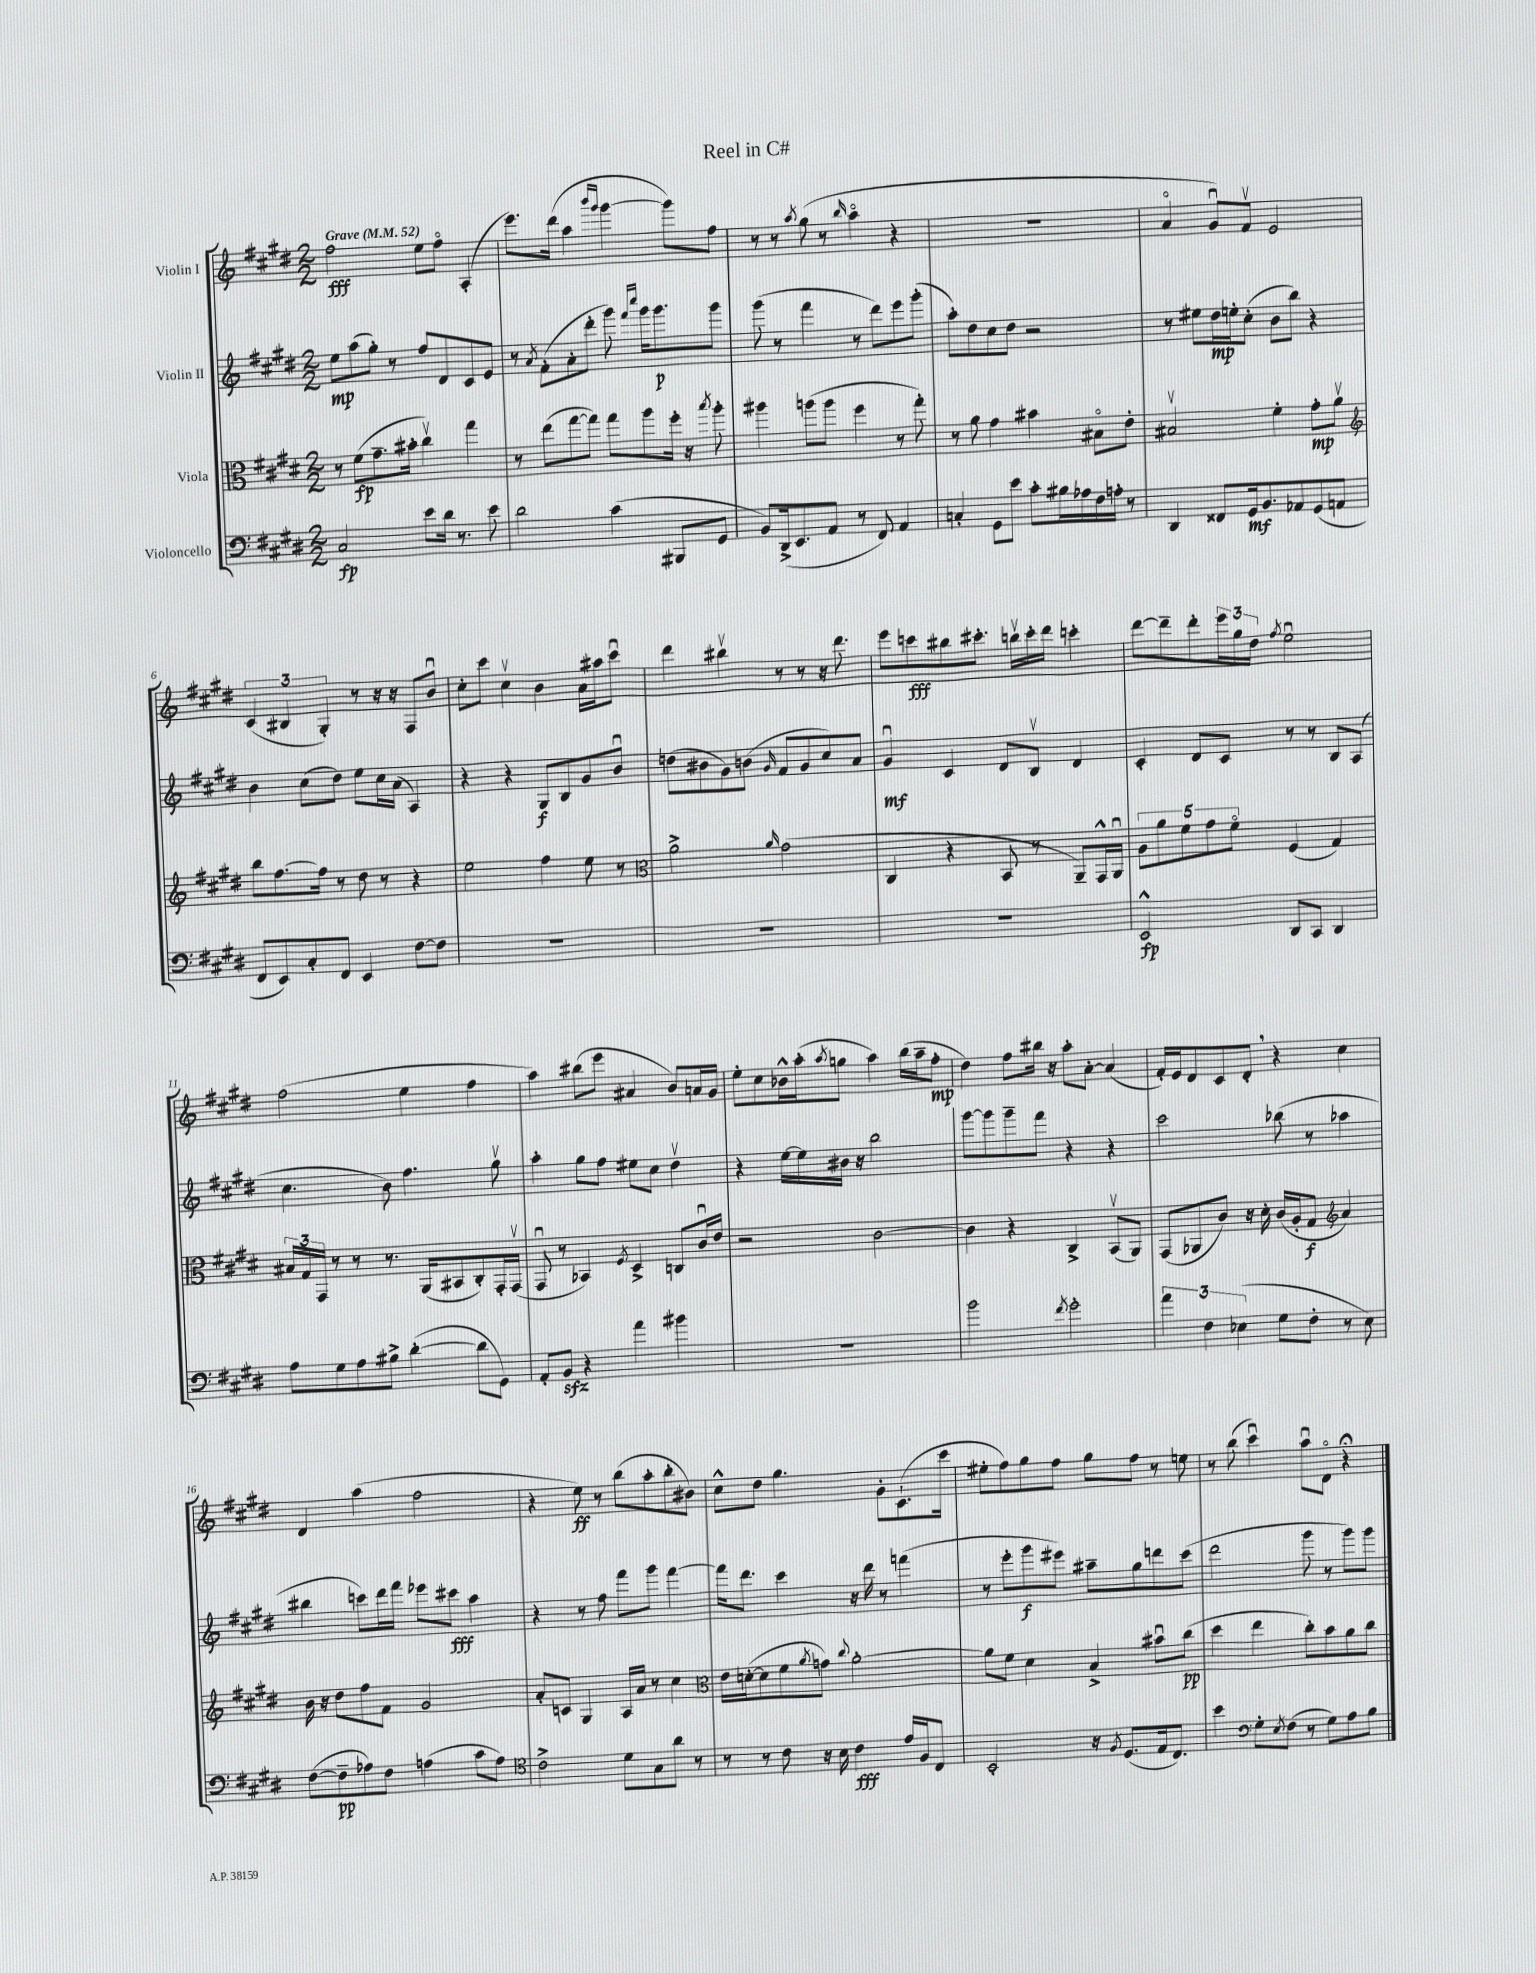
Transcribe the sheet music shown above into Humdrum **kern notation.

**kern	**dynam	**kern	**dynam	**kern	**dynam	**kern	**dynam
*part4	*part4	*part3	*part3	*part2	*part2	*part1	*part1
*staff4	*staff4	*staff3	*staff3	*staff2	*staff2	*staff1	*staff1
*I"Violoncello	*	*I"Viola	*	*I"Violin II	*	*I"Violin I	*
*clefF4	*	*clefC3	*	*clefG2	*	*clefG2	*
*k[f#c#g#d#]	*	*k[f#c#g#d#]	*	*k[f#c#g#d#]	*	*k[f#c#g#d#]	*
*M2/2	*	*M2/2	*	*M2/2	*	*M2/2	*
*MM52	*	*MM52	*	*MM52	*	*MM52	*
=1	=1	=1	=1	=1	=1	=1	=1
!	!	!	!	!	!	!LO:TX:a:B:t=Grave	!
2C#/	fp	8r	.	8ee\L	mp	2ff#\	fff
.	.	(8f#\L	fp	(8aa\	.	.	.
.	.	8.g#~\	.	8gg#'\J)	.	.	.
.	.	.	.	8r	.	.	.
.	.	16b#X'\Jk	.	.	.	.	.
8e\L	.	4cc#v\)	.	8ff#/L	.	8ee\L	.
16d#\Jk	.	.	.	8d#/	.	8ff#\J	.
8.r	.	.	.	.	.	.	.
.	.	4gg#\	.	8c#/	.	(4A'/	.
8e\	.	.	.	8e/J	.	.	.
=2	=2	=2	=2	=2	=2	=2	=2
2d#\	.	8r	.	8r	.	8.eee\L)	.
.	.	.	.	8qa/	.	.	.
.	.	(8ee\L	.	(8f#'\L	.	.	.
.	.	.	.	.	.	(16ddd#\Jk	.
.	.	[8gg#\	.	8a'\	.	4aa\	.
.	.	8gg#\J])	.	8ddd#'\J	.	.	.
.	.	.	.	.	.	16qqbbb/LL	.
.	.	.	.	.	.	16qqggg#/JJ	.
(4c#\	.	8gg#\L	.	8ggg#\)	.	[4ggg#\	.
.	.	.	.	16qqfff#/LL	.	.	.
.	.	.	.	16qqcccc#/JJ	.	.	.
.	.	8aa\	.	16ggg#\KL	.	.	.
.	.	.	.	8.ggg#\	p	.	.
8BBB#X/L	.	16ff#'\Jk	.	.	.	8ggg#\L])	.
.	.	16r	.	.	.	.	.
.	.	8qbb/	.	.	.	.	.
8GG#/J	.	8aa'\	.	8ggg#\J	.	8ff#\J	.
=3	=3	=3	=3	=3	=3	=3	=3
8BB/L)	.	4aa#X\	.	(8ggg#\	.	8r	.
(16DD#^/k	.	.	.	8r	.	8r	.
8.EE/	.	.	.	.	.	.	.
.	.	.	.	.	.	8qaa/	.
.	.	(8aan\L	.	4fff#\	.	(8gg#\	.
8AA/J	.	8aa\J	.	.	.	8r	.
.	.	.	.	.	.	16qqbb/	.
8r	.	4ff#\	.	8r	.	4aa\	.
8FF#/)	.	.	.	8ddd#\L)	.	.	.
4AA/	.	8r	.	8eee\	.	4r	.
.	.	8gg#'\)	.	(8ggg#'\J	.	.	.
=4	=4	=4	=4	=4	=4	=4	=4
4Cn'/	.	8r	.	8aa'\L)	.	1r	.
.	.	8a\	.	8dd#\	.	.	.
8GG#\L	.	4g#\	.	8cc#\	.	.	.
8e\J	.	.	.	8dd#\J	.	.	.
8c#'\L	.	4b#X\	.	2r	.	.	.
16B#X\L	.	.	.	.	.	.	.
16A-X\	.	.	.	.	.	.	.
16F#\	.	8B#X\L	.	.	.	.	.
16An'\JJ	.	.	.	.	.	.	.
8r	.	8e'\J	.	.	.	.	.
=5	=5	=5	=5	=5	=5	=5	=5
4DD#/	.	2B#Xv/	.	8r	.	4a/	.
.	.	.	.	8ee#X\L	.	.	.
8FF##X/L	.	.	.	16dd#\L	mp	8g#u/L)	.
.	.	.	.	16een'\J	.	.	.
16GG#/k	mf	.	.	(8cc#'\J	.	8f#v/J	.
8.BB/	.	.	.	.	.	.	.
.	.	4f#'\	.	8b\L	.	2e/	.
8AA-X/	.	.	.	8bb\J)	.	.	.
(8GG#/	.	8g#'\L	mp	4r	.	.	.
8AAn/J	.	8av\J	.	.	.	.	.
!!LO:LB:g=z
=6	=6	=6	=6	=6	=6	=6	=6
*	*	*clefG2	*	*	*	*	*
8FF#/L	.	8bb\L	.	4b\	.	(6c#/	.
8EE/)	.	[8.ff#\	.	.	.	.	.
.	.	.	.	.	.	6B#X/	.
8C#'/	.	.	.	(8cc#\L	.	.	.
.	.	16ff#\Jk]	.	.	.	.	.
.	.	.	.	.	.	6G#'/)	.
8FF#/J	.	8r	.	8dd#\J)	.	.	.
4EE/	.	8dd#\	.	8ee\L	.	8r	.
.	.	8r	.	16cc#\L	.	16r	.
.	.	.	.	(16a\JJ	.	16r	.
[8F#\L	.	4r	.	4A/)	.	8F#/L	.
8F#\J]	.	.	.	.	.	8bu/J	.
=7	=7	=7	=7	=7	=7	=7	=7
1r	.	2ee\	.	4r	.	8cc#'\L	.
.	.	.	.	.	.	8ccc#\J	.
.	.	.	.	4r	.	4cc#v\	.
.	.	4ff#\	.	8G#/L	f	4b\	.
.	.	.	.	8B/	.	.	.
.	.	8ee\	.	8g#/	.	16a\LL	.
.	.	.	.	.	.	16aa#X\J	.
.	.	8r	.	8bu/J	.	8ccc#u\J	.
=8	=8	=8	=8	=8	=8	=8	=8
*	*	*clefC3	*	*	*	*	*
1r	.	2a^\	.	(8ddn\L	.	4ddd#\	.
.	.	.	.	8b#X\	.	.	.
.	.	.	.	8g#\)	.	4bb#Xv\	.
.	.	.	.	(8bn\J	.	.	.
.	.	16qqa/	.	16qqg#/	.	.	.
.	.	(2g#\	.	8f#/L	.	8r	.
.	.	.	.	8g#/	.	8r	.
.	.	.	.	8cc#/)	.	16r	.
.	.	.	.	.	.	8.ddd#\	.
.	.	.	.	8a/J	.	.	.
=9	=9	=9	=9	=9	=9	=9	=9
1r	.	4C#/	.	4g#u/	mf	8eee\L	.
.	.	.	.	.	.	8cccn\	fff
.	.	4r	.	4c#/	.	8bb#X\	.
.	.	.	.	.	.	8.ccc#X'\J	.
.	.	8BB/	.	8d#/L	.	.	.
.	.	.	.	.	.	16bbnv\LL	.
.	.	8r	.	8Bv/J	.	16ccc#'\	.
.	.	.	.	.	.	16ddd#\JJ	.
.	.	8AA~/L)	.	4d#/	.	4cccn'\	.
.	.	16GG#^^/L	.	.	.	.	.
.	.	16AAu/JJ	.	.	.	.	.
=10	=10	=10	=10	=10	=10	=10	=10
2EE^^/	fp	10A\L	.	4c#'/	.	[8ddd#\L	.
.	.	10a\	.	.	.	.	.
.	.	.	.	.	.	8ddd#~\]	.
.	.	10f#\	.	.	.	.	.
.	.	.	.	8d#/L	.	8ddd#'\	.
.	.	10g#\	.	.	.	.	.
.	.	.	.	8c#/J	.	24eee\L	.
.	.	10f#\J	.	.	.	.	.
.	.	.	.	.	.	24gg#\	.
.	.	.	.	.	.	24dd#\JJ	.
.	.	.	.	.	.	8qff#/	.
8DD#/L	.	(4F#/	.	8r	.	2eeu\	.
8CC#/J	.	.	.	8r	.	.	.
4DD#/	.	4G#/)	.	8B/L	.	.	.
.	.	.	.	(8A/J	.	.	.
!!LO:LB:g=z
=11	=11	=11	=11	=11	=11	=11	=11
8A\L	.	24B#X/LL	.	4.cc#\	.	(2ff#\	.
.	.	24G#/	.	.	.	.	.
.	.	24GG#/JJ	.	.	.	.	.
8G#\	.	8r	.	.	.	.	.
8A\	.	8r	.	.	.	.	.
8B#X^\J	.	8.r	.	8b\)	.	.	.
([4d#'\	.	.	.	4.ff#\	.	4ee\	.
.	.	(16AA/KL	.	.	.	.	.
.	.	8BB#X/	.	.	.	.	.
8d#\L]	.	8C#'/)	.	.	.	4ff#\	.
8GG#\J)	.	16GG#'/L	.	8gg#v\	.	.	.
.	.	(16GG#v/JJ	.	.	.	.	.
=12	=12	=12	=12	=12	=12	=12	=12
8AA'/L	.	8GG#u/	.	4aa'\	.	4aa\)	.
8BBzz/J	.	8r	.	.	.	.	.
4r	.	4BB-X/)	.	8gg#\L	.	(8bb#X\L	.
.	.	.	.	8ff#\J	.	8eee\J	.
.	.	8qF#/	.	.	.	.	.
4a\	.	4D#^/	.	8ee#X\L	.	4a#X/	.
.	.	.	.	8cc#\J	.	.	.
4b#X\	.	8Cn/L	.	4dd#v\	.	8b/L)	.
.	.	16c#u/L	.	.	.	16an/L	.
.	.	16e/JJ	.	.	.	16g#/JJ	.
=13	=13	=13	=13	=13	=13	=13	=13
1r	.	2r	.	4r	.	8ee'\L	.
.	.	.	.	.	.	8cc#\	.
.	.	.	.	[16ee\LL	.	16b-X^^\L	.
.	.	.	.	16ee\]	.	(16aa'\J	.
.	.	.	.	.	.	8qaa/	.
.	.	.	.	16b#X\JJ	.	8ggn\J	.
.	.	.	.	16r	.	.	.
.	.	[2c#\	.	2bb\	.	4aa\)	.
.	.	.	.	.	.	(16bb\LL	.
.	.	.	.	.	.	16aa~\J	.
.	.	.	.	.	.	8ff#'\J	mp
=14	=14	=14	=14	=14	=14	=14	=14
2b\	.	4c#\]	.	[8ggg#\L	.	4dd#\)	.
.	.	.	.	8ggg#\]	.	.	.
.	.	4r	.	8ggg#~\	.	8ff#\L	.
.	.	.	.	8fff#\J	.	16bb#X\Jk	.
.	.	.	.	.	.	16r	.
8qf#/	.	.	.	.	.	.	.
2g#'\	.	4C#^/	.	4r	.	8aa'\L	.
.	.	.	.	.	.	[8a'\J	.
.	.	(8BBv/L	.	4r	.	(4a/]	.
.	.	8AA/J)	.	.	.	.	.
=15	=15	=15	=15	=15	=15	=15	=15
6a\	.	(8GG#/L	.	2ccc#\	.	16f#'/LL)	.
.	.	.	.	.	.	16e/J	.
.	.	8AA-X/	.	.	.	8d#/	.
6F#\	.	.	.	.	.	.	.
.	.	8c#/J)	.	.	.	8c#/	.
(6E-X\	.	.	.	.	.	.	.
.	.	16r	.	.	.	8d#',/J	.
.	.	16d#'\	.	.	.	.	.
8G#\L	.	(16c#/LL	.	(8bb-X\	.	4r	.
.	.	16A'/J	.	.	.	.	.
8F#'\J	.	8G#/J	f	8r	.	.	.
*	*	*clefG2	*	*	*	*	*
8r	.	4a/)	.	4aa-X\	.	4cc#\	.
8E-\)	.	.	.	.	.	.	.
!!LO:LB:g=z
=16	=16	=16	=16	=16	=16	=16	=16
([8F#\L	.	16b\	.	4bb#X\	.	4d#/	.
.	.	16r	.	.	.	.	.
8F#~\]	pp	8dd#\L	.	.	.	.	.
8A-X\)	.	8ff#\	.	8cccn\L)	.	(4aa\	.
8F#\J	.	8f#\J	.	16ddd#\L	.	.	.
.	.	.	.	16fff#\JJ	.	.	.
(4An\	.	2g#/	.	8eee-X\L	.	2ff#\	.
.	.	.	.	8ccc#X\J	fff	.	.
8c#\L	.	.	.	4aa\	.	.	.
8A\J)	.	.	.	.	.	.	.
=17	=17	=17	=17	=17	=17	=17	=17
*clefC4	*	*	*	*	*	*	*
2c#^\	.	8a'/L	.	4r	.	4r	.
.	.	8cn/J	.	.	.	.	.
.	.	4G#/	.	8r	.	8ee\)	ff
.	.	.	.	8ff#\	.	8r	.
8d#\L	.	16A/LL	.	8fff#\L	.	(8bb\L	.
.	.	16a/JJ	.	.	.	.	.
8G#\	.	8r	.	8ggg#\J	.	8aa'\	.
8a\J	.	4cc#\	.	[4fff#\	.	8bb'\	.
8r	.	.	.	.	.	8b#X\J)	.
=18	=18	=18	=18	=18	=18	=18	=18
*	*	*clefC3	*	*	*	*	*
8r	.	16e\LL	.	16fff#\KL]	.	8cc#^^\L	.
.	.	([16dn'\J	.	8.ddd#\J	.	.	.
8r	.	8d\]	.	.	.	8dd#\J	.
8c#\	.	8f#\	.	4ccc#\	.	4.gg#\	.
.	.	8qa/	.	.	.	.	.
16r	.	8gn\J)	.	.	.	.	.
16B\	.	.	.	.	.	.	.
.	.	8qqcc#/	.	.	.	.	.
4c#\	fff	[2a'\	.	16r	.	.	.
.	.	.	.	16ddd#\	.	.	.
.	.	.	.	8r	.	8g#'\L	.
16e/LL	.	.	.	(4fffn\	.	(8.c#`\	.
16F#/J	.	.	.	.	.	.	.
8C#/J	.	.	.	.	.	.	.
.	.	.	.	.	.	16ccc#\Jk	.
=19	=19	=19	=19	=19	=19	=19	=19
2BB'/	.	8a\L]	.	8r	.	8ee#X'\L	.
.	.	8f#\J	.	8eee'\L	.	8ff#\)	.
.	.	4d#\	.	8ggg#\	f	8gg#\	.
.	.	.	.	8eee#X\J)	.	8ff#\J	.
16r	.	4B^/	.	8aa#X~\L	.	8gg#\L	.
8qF#/	.	.	.	.	.	.	.
(8.D#/L	.	.	.	.	.	.	.
.	.	.	.	8gg#\	.	8ff#\J	.
16E/k	.	8b#Xu\L	.	8dddn\	.	8r	.
8.C#/J)	.	.	.	.	.	.	.
.	.	(8cc#\J	pp	(8ccc#\J	.	8een\	.
=20	=20	=20	=20	=20	=20	=20	=20
4b\	.	4dd#\	.	2ddd#\	.	8r	.
.	.	.	.	.	.	(8bb\	.
*clefF4	*	*	*	*	*	*	*
8G#'\L	.	4ee\	.	.	.	4ccc#u\)	.
8qE/	.	.	.	.	.	.	.
(8F#\J	.	.	.	.	.	.	.
8r	.	8cc#'\L)	.	8ggg#\	.	8aau\L	.
8G#\L)	.	8b\	.	8r	.	8d#\J	.
8A\	.	8a\	.	8ggg#\L)	.	4r;<	.
8B\J	.	8cc#\J	.	8ggg#\J	.	.	.
==	==	==	==	==	==	==	==
*-	*-	*-	*-	*-	*-	*-	*-
